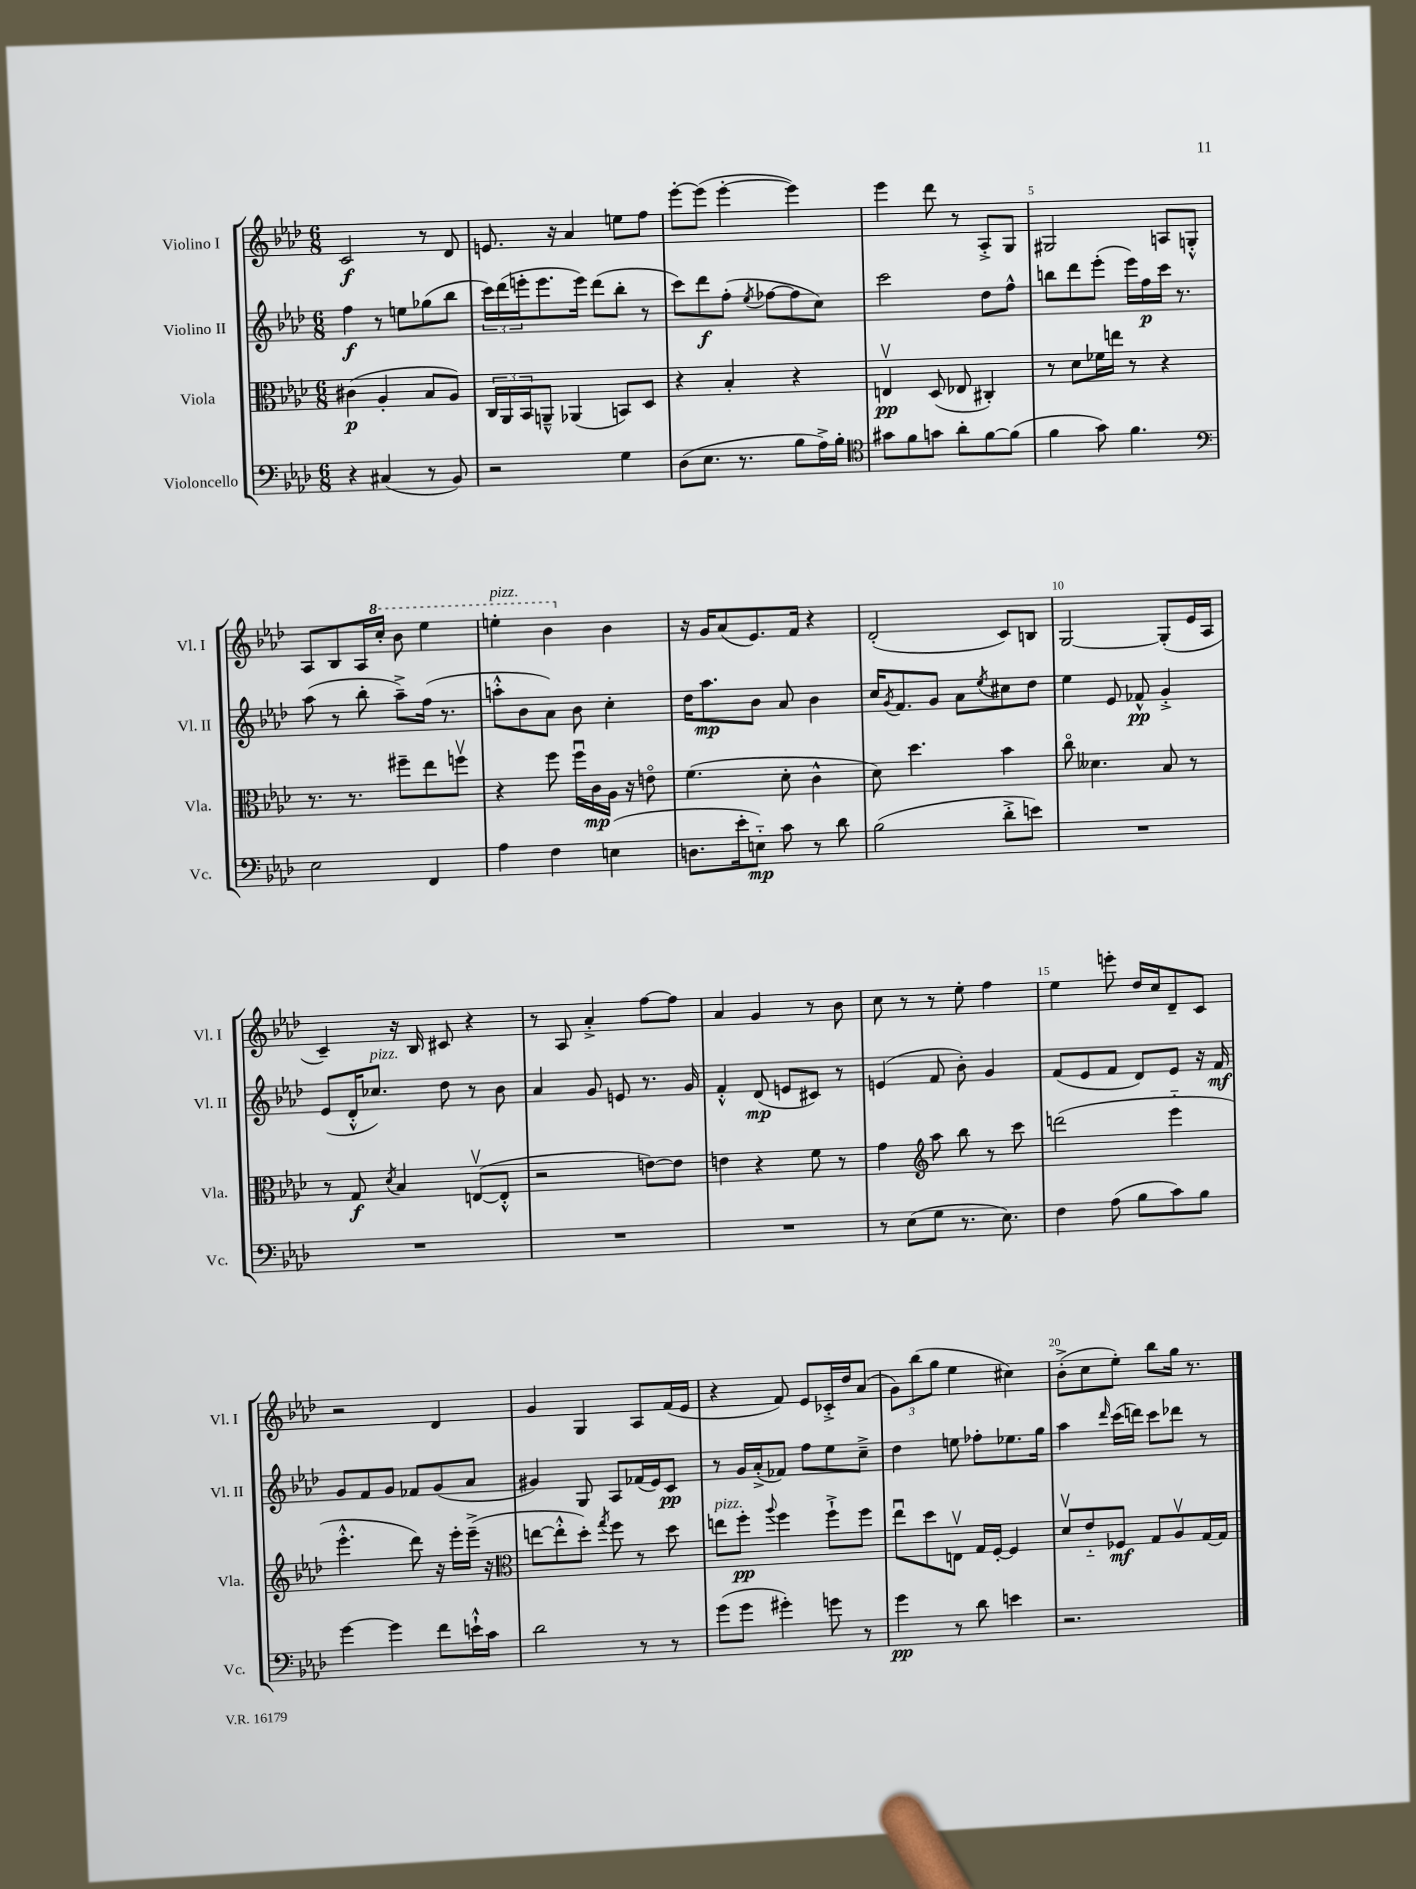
<<
\new StaffGroup <<
\new Staff = "s0" \with { instrumentName = "Violino I" shortInstrumentName = "Vl. I" } {
    \clef treble \key aes \major \numericTimeSignature \time 6/8
    c'2\f r8 des'8 |
    e'8. r16 aes'4 e''8 f''8 |
    ees'''8~-. ees'''8( ees'''4~-. ees'''4) |
    ees'''4 des'''8 r8 aes8-.-> g8 |
    gis2 a8 g8-.-^ |
    aes8 bes8 aes16 \ottava #1 c'''16-. bes''8 ees'''4 |
    e'''4-.^\markup { \italic "pizz." } bes''4 \ottava #0 bes'4 |
    r16 g'16 aes'8( ees'8.) f'16 r4 |
    des'2-.( c'8) b8 |
    g2~ g8-.( ees'16 aes16 |
    c'4--) r16 bes16 cis'8 r4 |
    r8 aes8 aes'4-.-> f''8~ f''8 |
    aes'4 g'4 r8 bes'8 |
    c''8 r8 r8 ees''8-. f''4 |
    ees''4 e'''8-. des''16 c''16 des'8-- c'8 |
    r2 des'4 |
    g'4 g4 aes8 f'16( ees'16 |
    r4 f'8) ees'8 ces'16-.-> des''16 aes'8( |
    \tuplet 3/2 { g'8) bes''8( g''8 } ees''4 cis''4) |
    bes'8-.->( c''8 ees''8-.) bes''8 g''16 r8. \bar "|." |
}
\new Staff = "s1" \with { instrumentName = "Violino II" shortInstrumentName = "Vl. II" } {
    \clef treble \key aes \major \numericTimeSignature \time 6/8
    f''4\f r8 e''8 ges''8( bes''8 |
    \tuplet 3/2 { c'''16) des'''16( e'''16-. } e'''8. e'''16) des'''8( bes''8-. r8 |
    c'''8) des'''8\f f''8-.( \acciaccatura { ees''8 } fes''8~ fes''8 c''8) |
    c'''2 des''8 f''8-^ |
    b''8 des'''8 ees'''8-.( ees'''16) f''16\p c'''16 r8. |
    aes''8( r8 bes''8-. aes''8--->) f''16( r8. |
    a''8-.-^ bes'8 aes'8) bes'8 c''4-. |
    des''16 aes''8.\mp bes'8 aes'8 bes'4 |
    c''16 \acciaccatura { g'8 } f'8. g'8 aes'8 \acciaccatura { ees''8 } cis''8 des''8 |
    ees''4 ees'8 fes'8-^\pp g'4-.-> |
    ees'8( des'16-.-^ ces''8.^\markup { \italic "pizz." }) des''8 r8 bes'8 |
    aes'4 g'8 e'8 r8. g'16 |
    f'4-.-^ des'8\mp( e'8 cis'8) r8 |
    e'4( f'8 bes'8-.) g'4 |
    f'8( ees'8 f'8 des'8) ees'8 r16 f'16\mf |
    g'8 f'8 g'8 fes'8 g'8( aes'8 |
    gis'4) g8 aes8 fes'16( ees'16) c'8\pp |
    r8 g'16 aes'16-.->( fes'8) f''8 ees''8 c''8---> |
    des''4 e''8 fes''8-. ees''8. g''16 |
    aes''4 \grace { des'''16 } c'''16( d'''16) c'''8 des'''8 r8 \bar "|." |
}
\new Staff = "s2" \with { instrumentName = "Viola" shortInstrumentName = "Vla." } {
    \clef alto \key aes \major \numericTimeSignature \time 6/8
    cis'4\p( aes4-. bes8 aes8) |
    \tuplet 3/2 { c16 aes,16 bes,16 } a,8---^ aes,4( b,8) des8 |
    r4 bes4-. r4 |
    e4\upbow\pp des8( ees8 cis4-.) |
    r8 des'8 fes'16 e''16 r8 r4 |
    r8. r8. fis''8-- ees''8 f''8\upbow |
    r4 f''8 f''16\downbow c'16\mp aes16 r16 e'8\flageolet |
    f'4.( des'8-. c'4-^ |
    des'8) des''4. bes'4 |
    c''8\flageolet deses'4. bes8 r8 |
    r8 g8\f \acciaccatura { des'8 } bes4 e8~\upbow( e8-.-^ |
    r2 e'8~) e'8 |
    e'4 r4 f'8 r8 |
    g'4 \clef treble aes''8 bes''8 r8 c'''8 |
    d'''2( ees'''4-_ |
    ees'''4.-.-^ des'''8) r16 ees'''16-. ees'''16--->( r16 |
    \clef alto e''8~ e''8-.-^ des''8-.) \acciaccatura { g''8 } f''8 r8 des''8 |
    e''8^\markup { \italic "pizz." } f''8-.\pp \appoggiatura { aes''8 } f''4 f''8-!-> f''8 |
    ees''8\downbow des''8 e8\upbow g16 f16~-. f4 |
    des'8\upbow ees'8-_ fes8\mf g8 aes8\upbow g16~ g16 \bar "|." |
}
\new Staff = "s3" \with { instrumentName = "Violoncello" shortInstrumentName = "Vc." } {
    \clef bass \key aes \major \numericTimeSignature \time 6/8
    r4 cis4( r8 bes,8) |
    r2 g4 |
    des8( ees8. r8. bes8 aes16->) bes16-. |
    \clef tenor gis'8 f'8 g'8 aes'8-. f'8~ f'8( |
    f'4 g'8) f'4. |
    \clef bass ees2 f,4 |
    aes4 f4 e4( |
    d8. ees'16-. e8-_\mp) c'8 r8 des'8 |
    bes2( des'8-.-> e'8) |
    R2. |
    R2. |
    R2. |
    R2. |
    r8 ees8( g8 r8. ees8.) |
    f4 aes8( bes8 c'8) bes8 |
    g'4~ g'4 f'8 e'16-!-^ c'16 |
    des'2 r8 r8 |
    g'8( g'8 gis'4-.) g'8 r8 |
    g'4\pp r8 des'8 e'4 |
    r2. \bar "|." |
}
>>
>>
\layout { \context { \Score \override BarNumber.break-visibility = ##(#f #t #t) barNumberVisibility = #(every-nth-bar-number-visible 5) } }
